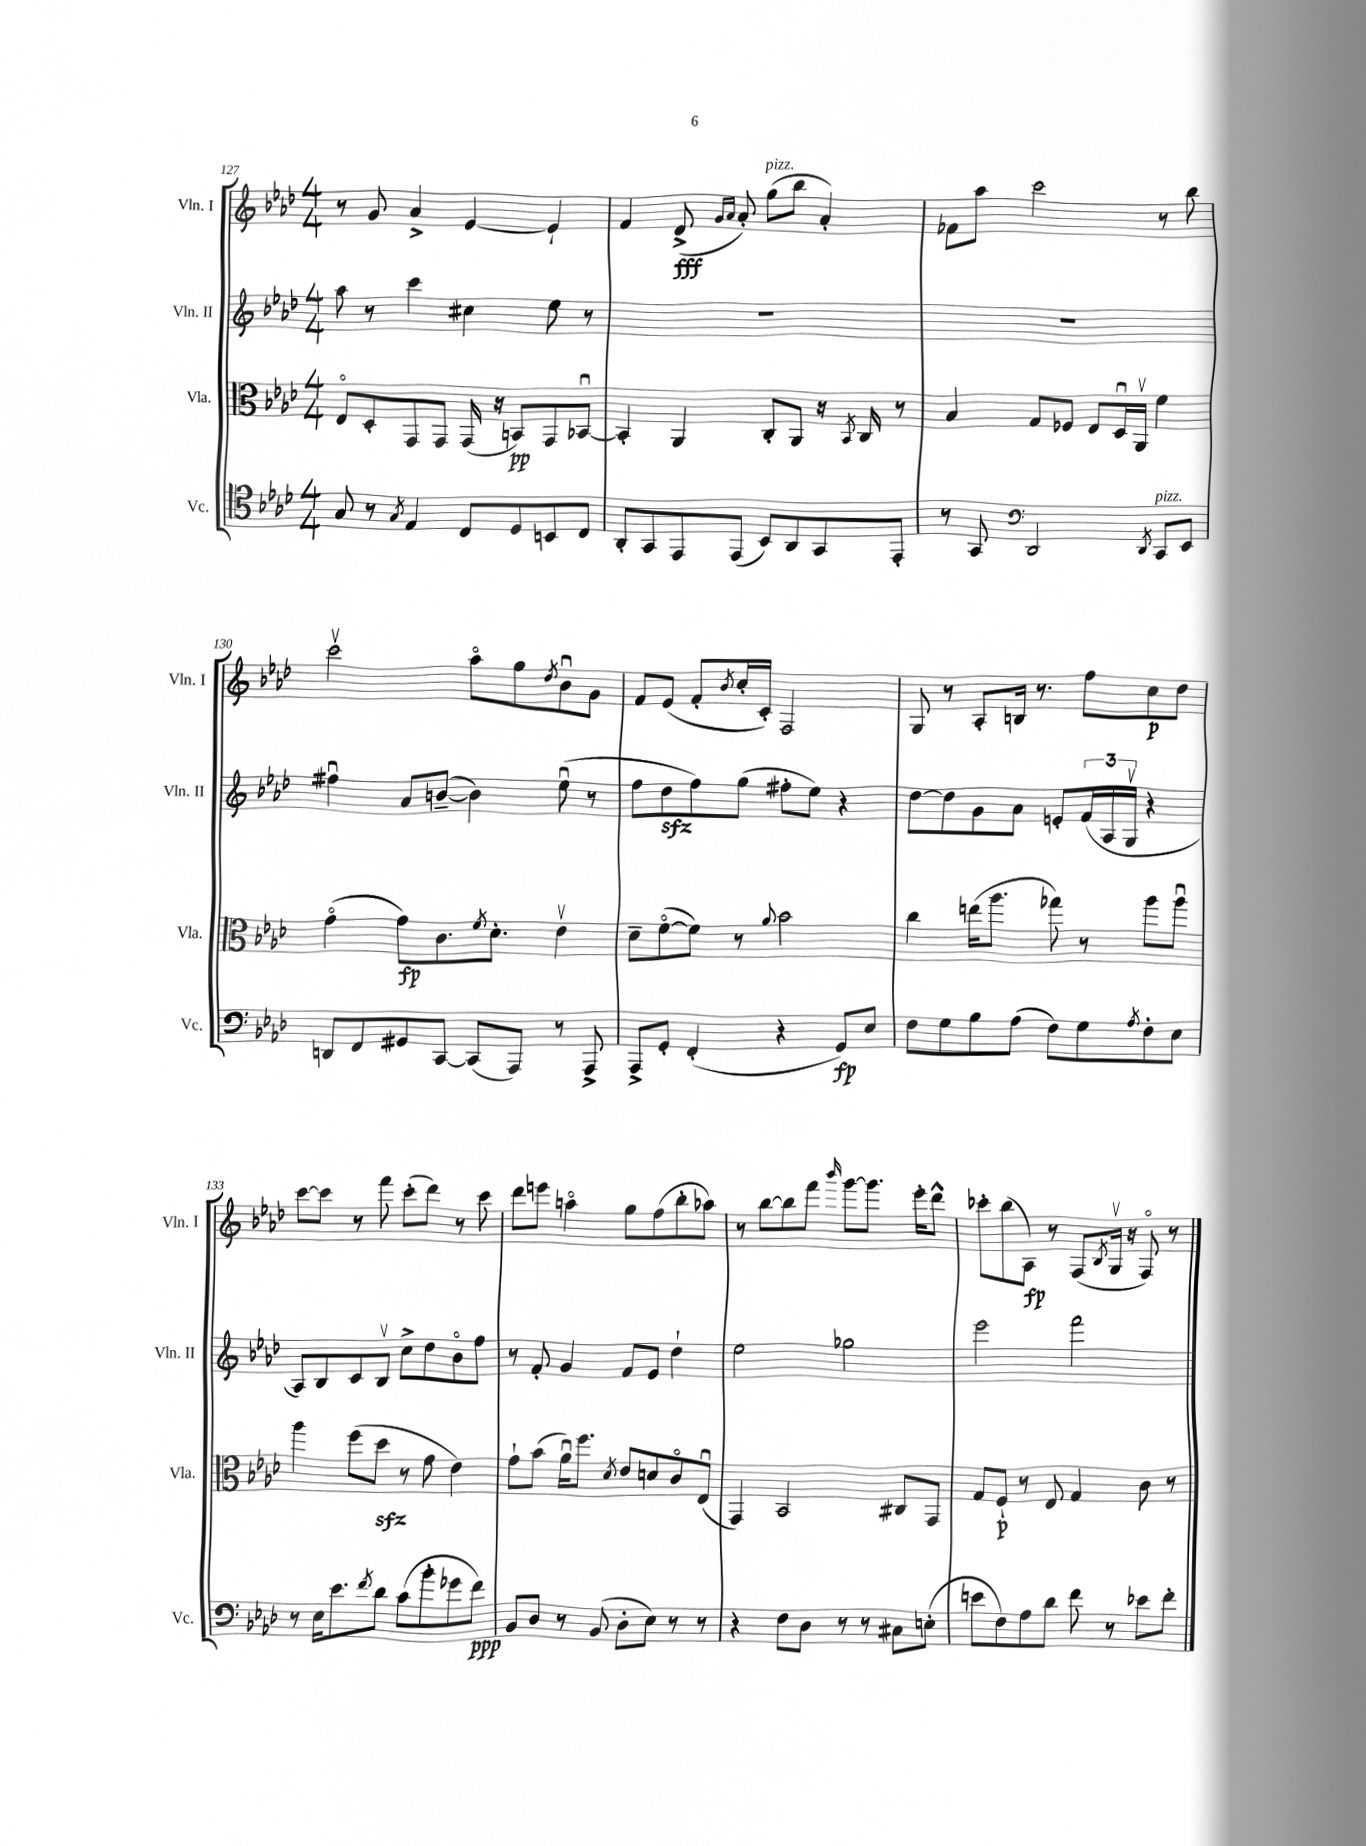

**kern	**kern	**kern	**kern
*staff4	*staff3	*staff2	*staff1
*clefC4	*clefC3	*clefG2	*clefG2
*k[b-e-a-d-]	*k[b-e-a-d-]	*k[b-e-a-d-]	*k[b-e-a-d-]
*M4/4	*M4/4	*M4/4	*M4/4
8G	8E-o	8aa-	8r
8r	8D-'	8r	8g
8qG	.	.	.
4E-	8GG	4ccc	4a-^
.	8GG	.	.
8C	(16GG	4cc#	[4e-
.	16r	.	.
8D-	8BB)	.	.
8BB	8GG	8ee-	4e-`]
8C	[8BB-u	8r	.
=	=	=	=
8AA-'	4BB-']	1r	4f
8GG	.	.	.
8EE-	4AA-	.	(8d-^
.	.	.	16qqg
.	.	.	16qqa-
(8EE-	.	.	8a-')
8BB-)	8C'	.	(8gg
8AA-	8AA-	.	8bb-
8GG	16r	.	4a-')
.	8qBB-	.	.
.	16C	.	.
8EE-'	8r	.	.
=	=	=	=
8r	4B-	1r	8f-
8GG	.	.	8aa-
*clefF4	*	*	*
2DD-	8G	.	2ccc
.	8F-	.	.
.	8E-	.	.
.	16D-u	.	.
.	16AA-v	.	.
8qDD-	.	.	.
8CC	4f	.	8r
8EE-	.	.	8bb-
=	=	=	=
8DD	(4go	4ff#u	2cccv
8FF	.	.	.
8GG#	8g)	8a-	.
[8CC	8.c	([8b~	.
(8CC]	.	4b])	8aa-o
.	8qf	.	.
.	8.d-'	.	.
8AAA-)	.	.	8gg
.	.	.	8qdd-
8r	4e-v	(8ee-u	8b-u
8AAA-^	.	8r	8g
=	=	=	=
8AAA-^	8d-~	8ff	8f
8GG'	([8fo	8dd-	(8e-
(4FF'	8f])	8ff)	8f'
.	.	.	8qb-
.	8r	(8gg	16cc'
.	.	.	16c')
.	8qqa-	.	.
4r	2b-	8ff#'	2F
.	.	8ee-)	.
8GG)	.	4r	.
8E-	.	.	.
=	=	=	=
8F	4cc	[8dd-	8G
8G	.	8dd-]	8r
8B-	(16ee	8g	8A-'
.	8.aa-	.	.
(8A-	.	8a-	16B
.	.	.	8.r
8F)	8gg-)	8e'	.
8G	8r	(24f	8ff
.	.	24A-	.
.	.	24Gv	.
8qA-	.	.	.
8F'	8aa-	4r	8cc
8E-	8aa-u	.	8dd-
=	=	=	=
8r	4aa-	8A-)	[8ccc
16E-	.	8B-	8ccc]
8.e-	.	.	.
.	(8ff	8c	8r
8qf	.	.	.
8d-	8dd-	8B-v	8fff
(8c	8r	8cc^	(8ccc'
8b-'	8g	8dd-	8ddd-)
8g-	4e-)	8b-o	8r
8f)	.	8ff	8ccc
=	=	=	=
8BB-	8g`	8r	8ddd-
8D-	(8b-	8f'	8eee
8r	16a-u)	4g	4aao
.	8.ff	.	.
(8BB-	.	.	.
.	8qd-	.	.
8D-'	8e-	8f	8gg
8E-)	8d	8e-	(8ff
8r	8co	4dd-`	8bb-'
8r	(8E-u	.	8aa-)
=	=	=	=
4r	4GG)	2ee-	8r
.	.	.	[8bb-
8F	2BB-	.	8bb-]
8D-	.	.	8fff
.	.	.	16qqbbb-
8r	.	2gg-	[8ggg
8r	.	.	8.ggg]
8C#	8C#	.	.
.	.	.	16eee-'
(8E'	8GG	.	8ddd-^^
=	=	=	=
8e	8G	2eee-	8ccc-'
8F)	8F`	.	(8bb-
8A-	8r	.	8A-)
8d-	8E-	.	8r
8f	4G	2fff	(8F
.	.	.	8qB-
8r	.	.	16Gv
.	.	.	16r
8e-	8c	.	8Fo)
8f'	8r	.	8r
==	==	==	==
*-	*-	*-	*-
